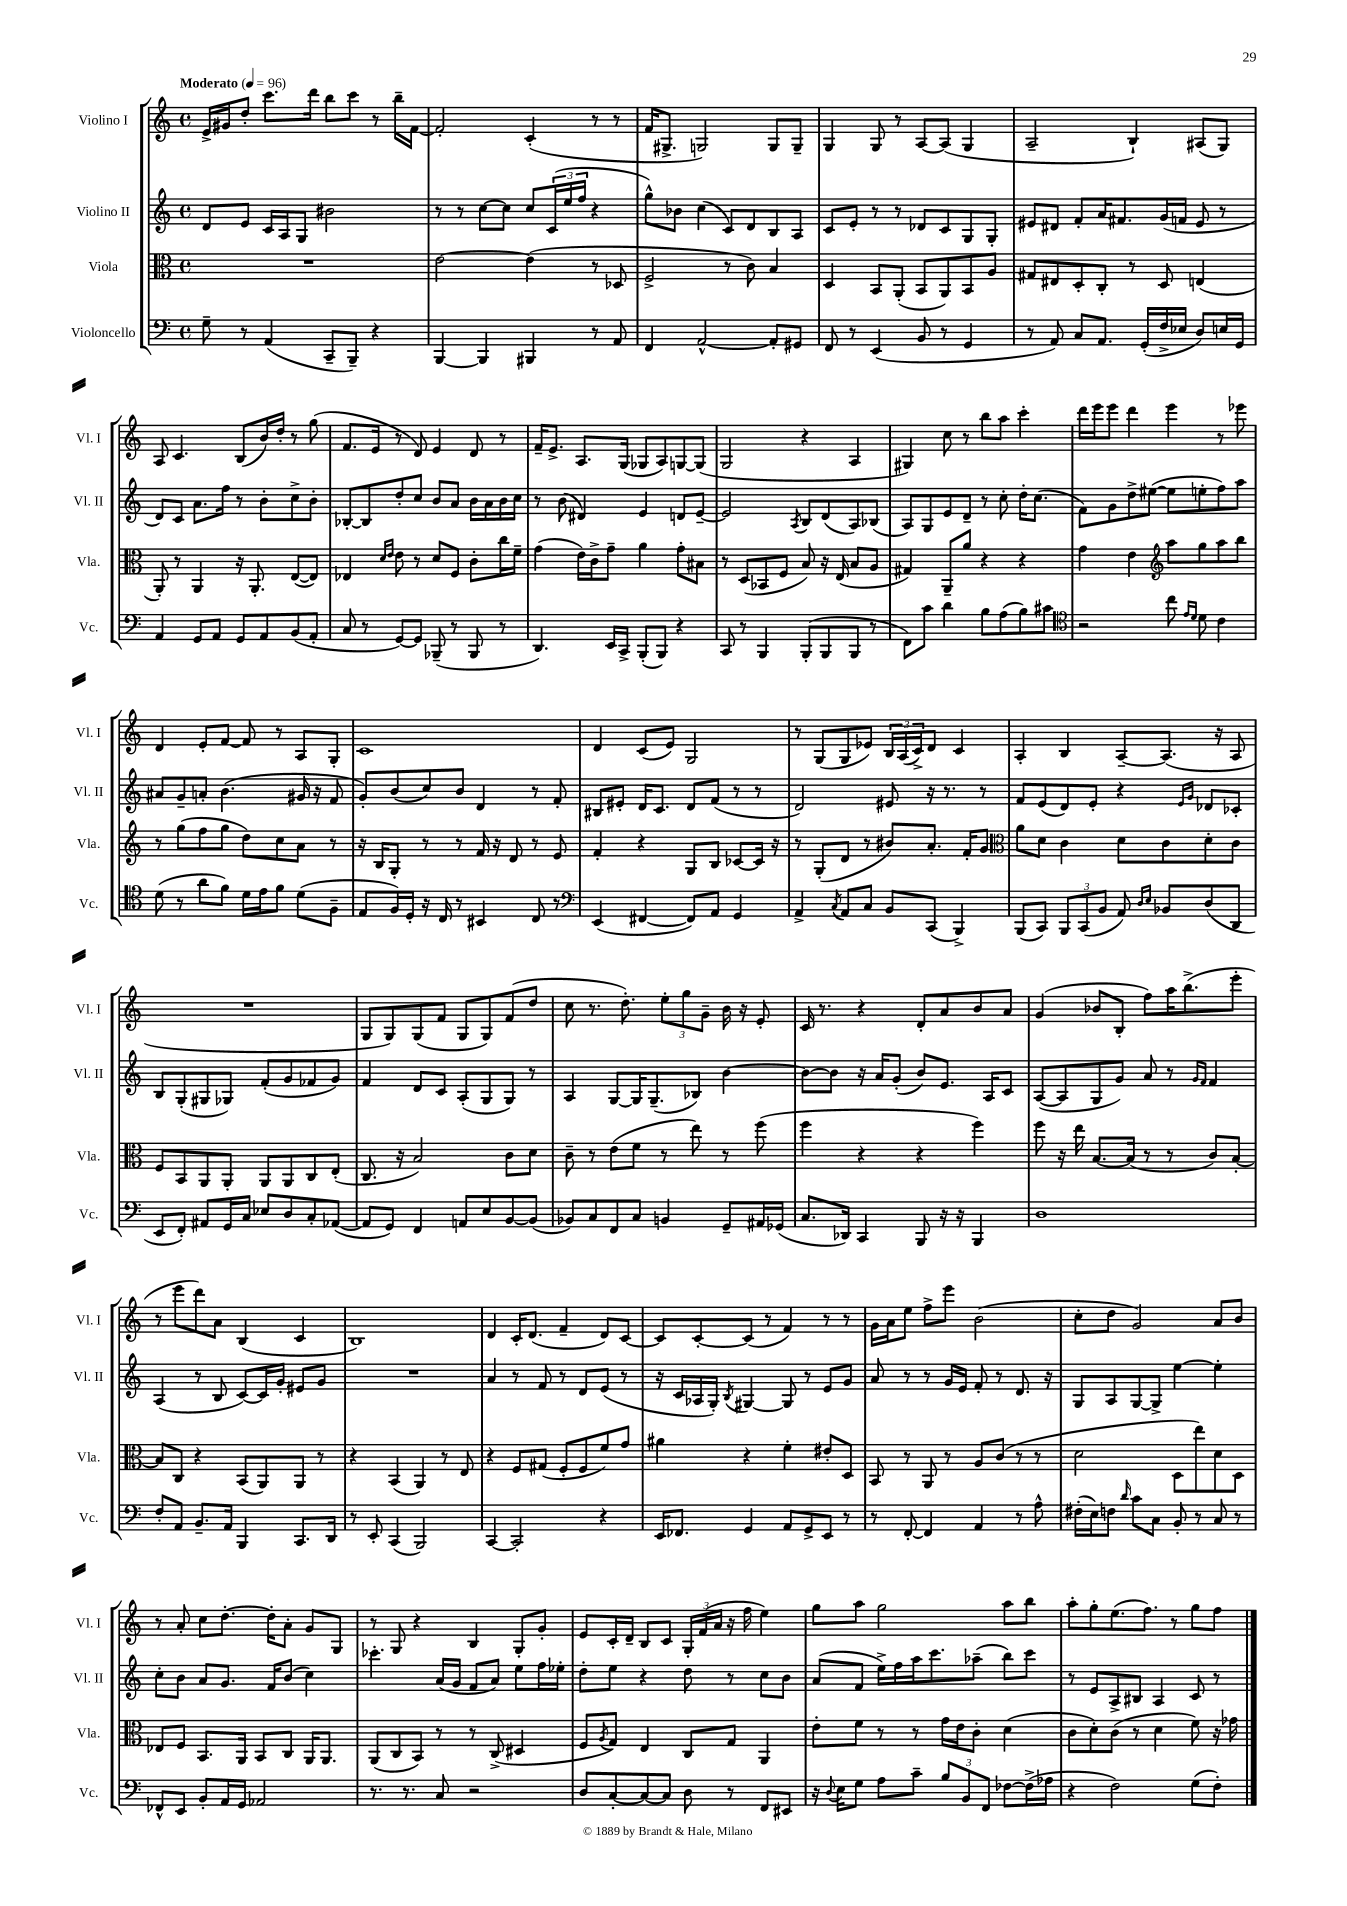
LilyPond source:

<<
\new StaffGroup <<
\new Staff = "s0" \with { instrumentName = "Violino I" shortInstrumentName = "Vl. I" } {
    \clef treble \key c \major \defaultTimeSignature \time 4/4 \tempo "Moderato" 4 = 96
    e'16-> gis'16 d''8-. c'''8. d'''16 b''8 c'''8 r8 b''16-- f'16~ |
    f'2-. c'4-.( r8 r8 |
    f'16 gis8.-> g2) g8 g8-- |
    g4 g8 r8 a8~ a8( g4 |
    a2-- b4-!) ais8( g8) |
    a8 c'4. b8( b'16) d''16-. r8 g''8( |
    f'8. e'16 r8 d'8) e'4 d'8 r8 |
    f'16-- e'8.-> a8. g16( ges8 a8) g8~ g8( |
    g2 r4 a4 |
    gis4) c''8 r8 b''8 a''8 c'''4-. |
    d'''16 e'''16 e'''8 d'''4 e'''4 r8 ees'''8 |
    d'4 e'8-. f'8~ f'8 r8 a8 g8-. |
    c'1 |
    d'4 c'8( e'8) g2 |
    r8 g8( g8 ees'8) \tuplet 3/2 { b16 a16( c'16->) } d'8 c'4 |
    a4-. b4 a8~-- a8.( r16 a8 |
    R1 |
    g8 g8) g8( f'8 g8 g8) f'8( d''8 |
    c''8 r8. d''8.-.) \tuplet 3/2 { e''8-. g''8 g'8-- } b'16 r16 e'8-. |
    c'16 r8. r4 d'8-. a'8 b'8 a'8 |
    g'4( bes'8 b8-. f''8) a''16 b''8.->( e'''8-. |
    r8 e'''8 d'''8) a'8 b4( c'4 |
    b1) |
    d'4 c'16-. d'8.( f'4-- d'8) c'8~ |
    c'8 c'8~-. c'8( r8 f'4) r8 r8 |
    g'16 a'16 e''8 f''8-> e'''8 b'2( |
    c''8-. d''8 g'2) a'8 b'8 |
    r8 a'8-. c''8 d''8.~-. d''16-. a'8-. g'8 g8 |
    r8 g8 r4 b4 g8-. g'8-. |
    e'8 c'16-. d'16-- b8 c'8 \tuplet 3/2 { g16-. f'16( a'16 } r16 f''16 e''4) |
    g''8 a''8 g''2 a''8 b''8 |
    a''8-. g''8-. e''8.( f''8.) r8 g''8 f''8 \bar "|." |
}
\new Staff = "s1" \with { instrumentName = "Violino II" shortInstrumentName = "Vl. II" } {
    \clef treble \key c \major \defaultTimeSignature \time 4/4
    d'8 e'8 c'16 a16 g8 bis'2 |
    r8 r8 c''8~ c''8 c''8 \tuplet 3/2 { c'16( e''16 f''16 } r4 |
    g''8-^) bes'8 c''4( c'8) d'8 b8 a8 |
    c'8 e'8-. r8 r8 des'8 c'8 g8 g8-. |
    eis'8 dis'8 f'8-. a'16 fis'8. g'16( f'16 eis'8 r8 |
    d'8) c'8 a'8. f''16 r8 b'8-. c''8-> b'8-. |
    bes8~-. bes8 d''8-. c''8 b'8 a'8 b'16 a'16 b'16 c''16 |
    r8 b'8( dis'4) e'4 d'8 e'8~-- |
    e'2 \acciaccatura { a8 } b8 d'8( a8) bes8( |
    a8) g8 e'8 d'8-- r8 c''8-. d''16-. c''8.( |
    f'8) g'8 d''8-> eis''8~( eis''8 e''8-. f''8) a''8 |
    ais'8 g'8-- a'8-. b'4.( gis'16 r16 f'8 |
    g'8-.) b'8( c''8) b'8 d'4 r8 f'8-. |
    bis8 eis'8-. d'16 c'8. d'8 f'8( r8 r8 |
    d'2) eis'8 r16 r8. r8 |
    f'8 e'8( d'8) e'8-. r4 \grace { e'16 g'16 } des'8 ces'8-. |
    b8 g8-.( gis8 ges8) f'8-.( g'8 fes'8 g'8) |
    f'4 d'8 c'8 a8-.( g8 g8) r8 |
    a4 g8~ g16 g8.--( bes8) b'4~ |
    b'8~ b'8 r16 a'16 g'8-.( b'8) e'8. a16 c'8 |
    a8~( a8 g8 g'8) a'8 r8 \grace { g'16 f'16 } f'4 |
    a4( r8 b8 c'8~) c'16 g'16-. eis'8 g'8 |
    R1 |
    a'4 r8 f'8 r8 d'8 e'8( r8 |
    r16 c'16 aes16 g16-.) \acciaccatura { b8 } gis4~ gis8 r8 e'8 g'8 |
    a'8 r8 r8 g'16 e'16 f'8-. r8 d'8. r16 |
    g8 a8 g8~ g8-> e''4~ e''4-. |
    c''8-. b'8 a'8 g'8. f'16 b'8( c''4) |
    ces'''4.-. a'16( g'16 f'8 a'8) e''8 f''16 ees''16-. |
    d''8-. e''8 r4 d''8 r8 c''8 b'8 |
    a'8( f'8 e''16->) f''16 a''16 c'''8. aes''8--( b''8) c'''8 |
    r8 e'8 a8-> bis8 a4 c'8 r8 \bar "|." |
}
\new Staff = "s2" \with { instrumentName = "Viola" shortInstrumentName = "Vla." } {
    \clef alto \key c \major \defaultTimeSignature \time 4/4
    R1 |
    e'2~ e'4( r8 des8 |
    f2-> r8 c'8) b4 |
    d4 b,8 a,8-.( b,8 a,8) b,8 a8 |
    gis8 eis8 d8-. c8-. r8 d8 e4( |
    a,8-.) r8 a,4 r16 a,8.-. e8~( e8) |
    ees4 \grace { d'16 e'16 } e'8 r8 d'8 f8 c'8-. c''16 f'16-- |
    g'4( e'16) c'16-> g'8-- a'4 g'8-. bis8 |
    r8 d8( bes,8 f8 b8) r16 e16( b8 a8 |
    gis4) a,8-- a'8 r4 r4 |
    g'4 e'4 \clef treble a''8 g''8 a''8 b''8 |
    r8 g''8( f''8 g''8 d''8) c''8 a'8 r8 |
    r16 b16 g8-. r8 r8 f'16 r16 d'8 r8 e'8 |
    f'4-. r4 g8 b8 ces'8~ ces'16 r16 |
    r8 g8-.( d'8 r8 bis'8) a'8.-. f'16-. g'8 |
    \clef alto a'8 d'8 c'4 d'8 c'8 d'8-. c'8 |
    f8 b,8 a,8 a,8-. a,8 a,8 c8 e8-.( |
    c8. r16 b2) c'8 d'8 |
    c'8-- r8 e'8( f'8 r8 e''8) r8 f''8( |
    f''4 r4 r4 f''4) |
    f''8 r16 e''16 b8.~ b16( r8 r8 c'8) b8~-. |
    b8 c8 r4 b,8( a,8) a,8 r8 |
    r4 b,4( a,4) r8 e8 |
    r4 f8 gis8( f8-. f8 f'8) g'8 |
    ais'4 r4 f'4-. eis'8-. d8 |
    b,8 r8 a,8 r8 a8 c'8( r8 r8 |
    d'2 d8 e''8) d'8 d8 |
    ees8 f8 b,8. a,16 b,8 c8 a,16 a,8. |
    a,8( c8 b,8) r8 r8 c8->( dis4 |
    f8 \acciaccatura { a8 } g8) e4 c8 g8 a,4 |
    e'8-. f'8 r8 r8 g'16 e'16 c'8-. d'4( |
    c'8 d'8-.) c'8( r8 d'4 f'8) r16 ges'16 \bar "|." |
}
\new Staff = "s3" \with { instrumentName = "Violoncello" shortInstrumentName = "Vc." } {
    \clef bass \key c \major \defaultTimeSignature \time 4/4
    g8-- r8 a,4( c,8-- b,,8--) r4 |
    b,,4~ b,,4 bis,,4 r8 a,8 |
    f,4 a,2~-^ a,8-. gis,8 |
    f,8 r8 e,4( b,8 r8 g,4 |
    r8 a,8) c8 a,8. g,16-.( f16-> ees16 d8) e16 g,16 |
    a,4 g,8 a,8 g,8 a,8 b,8( a,8-. |
    c8 r8 g,8~) g,8 bes,,8--( r8 bes,,8 r8 |
    d,4.) e,16 c,16-> b,,8-.( b,,8) r4 |
    c,8 r8 b,,4 b,,8-.( b,,8 b,,8 r8 |
    f,8) c'8 d'4 b8 a8( b8) cis'8 |
    \clef tenor r2 c''8 \grace { e'16 d'16 } d'8 c'4 |
    d'8( r8 a'8 f'8) d'16 e'16 f'8 d'8( f8-- |
    e8 f16) d16-. r16 c16 r8 bis,4 c8 r8 |
    \clef bass e,4( fis,4~ fis,8) a,8 g,4 |
    a,4-> \acciaccatura { c8 } a,8 c8 b,8 c,8( b,,4->) |
    b,,8( c,8) \tuplet 3/2 { b,,8 c,8( b,8 } a,8) \grace { d16 e16 } bes,8 d8( d,8 |
    e,8 f,8-.) ais,8 g,16 c16 ees8 d8 c8-. aes,8~( |
    aes,8 g,8) f,4 a,8 e8 b,8~ b,8( |
    bes,8) c8 f,8 c8 b,4 g,8-- ais,16 ges,16( |
    c8. des,16) c,4 b,,8 r16 r16 b,,4 |
    d1 |
    f8-. a,8 b,8.-- a,16 b,,4 c,8. d,16 |
    r8 e,8-. c,4( b,,2) |
    c,4~ c,2-. r4 |
    e,16 fes,8. g,4 a,8 g,8-> e,8 r8 |
    r8 f,8~-. f,4 a,4 r8 a8-^ |
    fis16-.( e16) f8 \grace { d'16 } c'8 c8 b,8-. r8 c8 r8 |
    fes,8-^ e,8 b,8-. a,16 g,16 aes,2 |
    r8. r8. c8 r2 |
    d8 c8~-. c8~ c8 d8 r8 f,8 eis,8 |
    r16 \appoggiatura { d8 } e16 g8 a8 c'8-- \tuplet 3/2 { b8 b,8 f,8 } fes8~ fes16->( aes16 |
    r4 f2) g8( f8-.) \bar "|." |
}
>>
>>
\layout { \context { \Score \remove "Bar_number_engraver" } }
